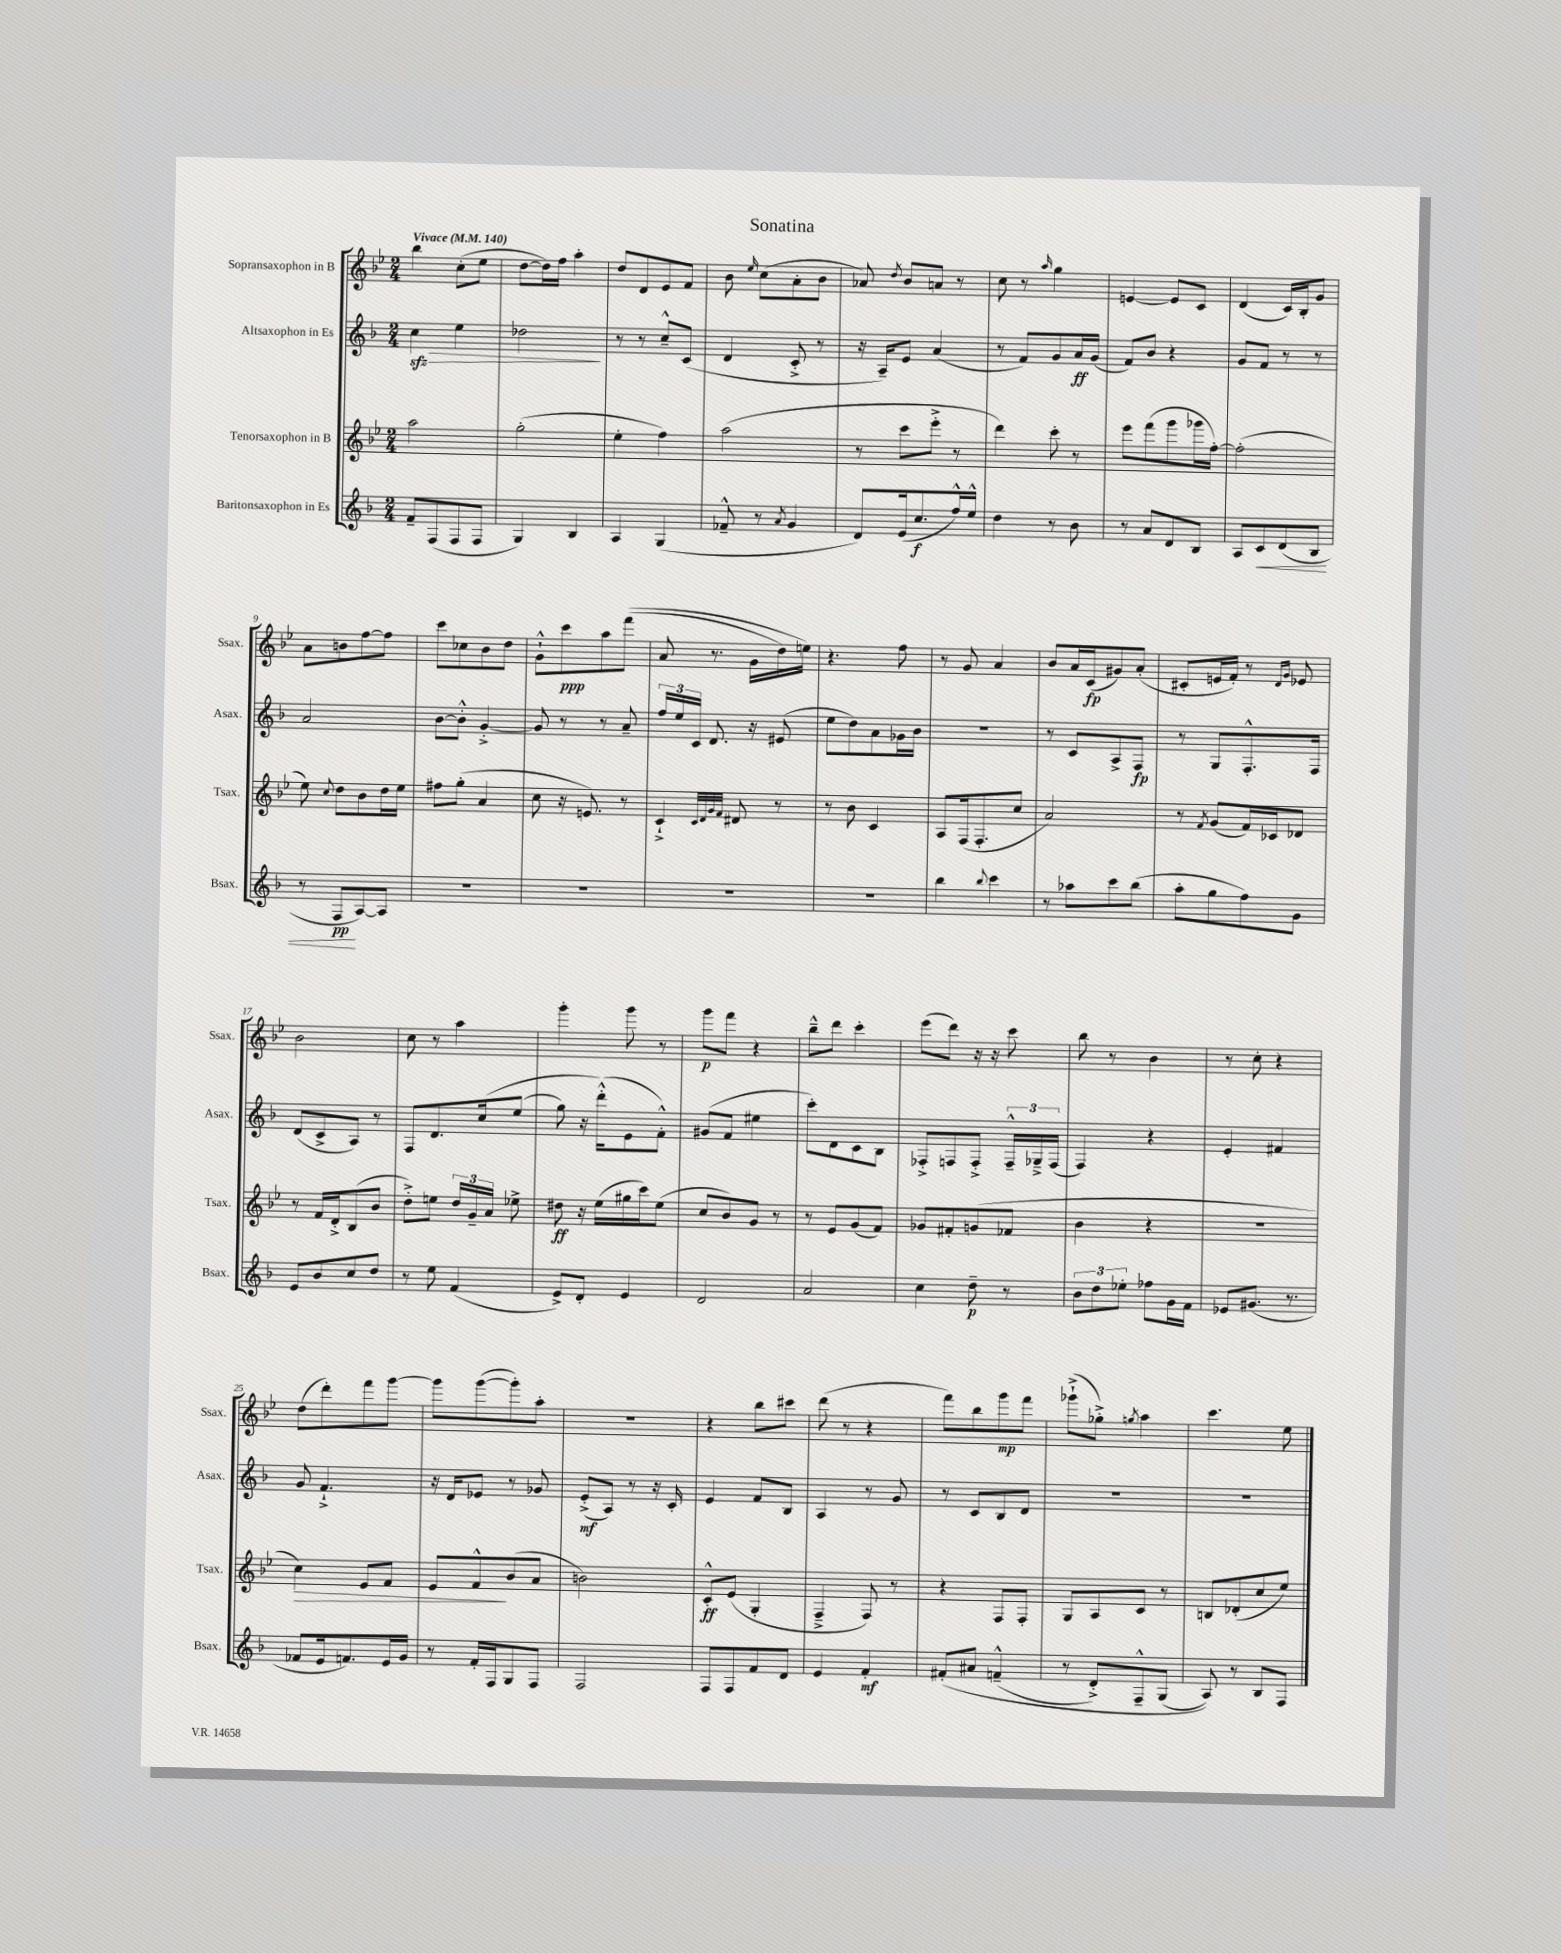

**kern	**kern	**kern	**kern
*staff4	*staff3	*staff2	*staff1
*clefG2	*clefG2	*clefG2	*clefG2
*k[b-]	*k[b-e-]	*k[b-]	*k[b-e-]
*M2/4	*M2/4	*M2/4	*M2/4
*MM140	*MM140	*MM140	*MM140
8f~/L	2aa\	4cc\	4bb-\
(8F/	.	.	.
8F/	.	4ee\	(8cc'\L
8F/J	.	.	8ee-\J
=	=	=	=
4G/)	(2gg'\	2dd-\	[8dd\L
.	.	.	16dd\]L)
.	.	.	16ff\JJ
4B-/	.	.	4aa'\
=	=	=	=
4A/	4ee-'\	8r	8dd/L
.	.	8r	8d/
(4G/	4ff\)	8cc~^^/L	8e-/
.	.	(8c/J	8f/J
=	=	=	=
8f-~^^/	(2aa\	4d/	8b-\
.	.	.	16qqee-/
8r	.	.	(8cc\L
8qa/	.	.	.
4g/	.	8c'^/	8a'\
.	.	8r	8b-\J
=	=	=	=
8d/L)	8r	16r	8a-/)
.	.	16A~/LK)	.
.	.	.	8qdd/
(16e/k	8ccc\L	8e/J	8b-/L
8.cc/	.	.	.
.	8eee-'^\J	(4a/	8a/J
16ff^^/L)	8r	.	8r
16ee^^/JJ	.	.	.
=	=	=	=
4dd\	4ddd\)	8r	8cc\
.	.	8f/L)	8r
.	.	.	16qqaa/
8r	8ccc'\	8g/	4gg\
8b-\	8r	16a/L	.
.	.	(16g/JJ	.
=	=	=	=
8r	8eee-\L	8f/L)	[4e/
8a/L	(8fff\	8b-/J	.
8d/	8ggg\	4r	8e/]L
8B-/J	16ggg-\L	.	8c/J
.	[16ff'\JJ)	.	.
=	=	=	=
8A/L	(2ff'\]	8g/L	(4d/
8c/	.	8f/J	.
(8d/	.	8r	16c/LL)
.	.	.	16B-'/J
8B-/J	.	8r	8g/J
=	=	=	=
8r	8ee-\)	2a/	8a\L
.	8qqcc/	.	.
8F/L	8dd\L	.	8b\
[8A/)	8b-\	.	[8ff\
8A/]J	16dd\L	.	8ff\]J
.	16ee-\JJ	.	.
=	=	=	=
2r	8ff#\L	[8b-\L	8ccc\L
.	(8gg'\J	8b-'^^\]J	8cc-\
.	4a/	[4g'^/	8b-\
.	.	.	8dd\J
=	=	=	=
2r	8cc\	8g/]	8g`^^\L
.	16r	8r	8ccc\
.	8.e/)	.	.
.	.	8r	8aa\
.	8r	8a~/	&((8fff\J
=	=	=	=
2r	4c`^/	24ff/LL	8a/
.	.	24ee/	.
.	.	24c/JJ	.
.	.	8.d/	8.r
.	32qqc/LLL	.	.
.	32qqd/	.	.
.	32qqg/	.	.
.	32qqf/JJJ	.	.
.	8d#/	.	.
.	.	16r	16g\LL
.	8r	(8e#/	16dd\)
.	.	.	16ee\JJ&)
=	=	=	=
2r	8r	8ee\L	4.r
.	8b-\	8dd\)	.
.	4c/	8a\	.
.	.	16g-\L	8ff\
.	.	16b-\JJ	.
=	=	=	=
4bb-\	8A/L	2r	8r
.	(16F/k	.	8g/
.	8.F'/	.	.
8qqbb-/	.	.	.
4ccc\	.	.	4a/
.	8cc/J	.	.
=	=	=	=
8r	2a/)	8r	8b-/L
8aa-\L	.	8c/L	16a/L
.	.	.	(16c/J
8ccc\	.	8A^/	8g#/)
(8bb-\J	.	8F/J	(8a'/J
=	=	=	=
8aa'\L	8r	8r	8c#'/L
.	8qf/	.	.
8gg\	(8g/L	8G/L	16e/L
.	.	.	16f'/JJ)
8ff\)	16f/L)	8.F'^^/	8r
.	16c-/J	.	.
.	.	.	16qqd/LL
.	.	.	16qqg/JJ
8g\J	8d-/J	.	8e-/
.	.	16F/Jk	.
=	=	=	=
8e/L	8r	(8d/L	2b-\
8b-/	16f/LL	8c^/	.
.	16d'^/J	.	.
8cc/	(8B-/	8A/J)	.
8dd/J	8b-/J	8r	.
=	=	=	=
8r	8dd'^\L)	8F/L	8cc\
8ee\	8ee\J	8.d/	8r
(4f/	24dd/LL	.	4aa\
.	24g~/	.	.
.	.	&(16cc/k	.
.	24a/JJ	.	.
.	8ee-^\	(8ee/J	.
=	=	=	=
8e^/L)	8dd#\	8gg\)	4ggg'\
8d'/J	16r	16r	.
.	(16ee-\LL	(16ddd'^^\LK&)	.
4e/	16gg#\	8e\	8ggg\
.	16ccc\J)	.	.
.	(8ee-\J	8f'^^\J)	8r
=	=	=	=
2d/	8cc/L	(8g#/L	8ggg\L
.	8b-/)	8f/J	8fff\J
.	8g/J	4ee#\	4r
.	8r	.	.
=	=	=	=
2a/	8r	8ccc'\L)	8bb-~^^\L
.	8e-/L	8d\	8ddd\J
.	(8g/	8c\	4ccc'\
.	8f/J)	8B-\J	.
=	=	=	=
4cc\	8g-/L	8F-'^/L	(8eee-\L
.	8f#'/	8F/	8ddd\J)
8dd~\	(8g/	8F'^/J	16r
.	.	.	16r
8r	8f-/J	24F~^^/LL	8ccc\
.	.	24G-~^/	.
.	.	(24F/JJ	.
=	=	=	=
12b-\L	4b-\	4F/)	8bb-\
12dd\	.	.	.
.	.	.	8r
12ee-'\J	.	.	.
8ff-\L	4r	4r	4b-\
16g\L	.	.	.
16f\JJ	.	.	.
=	=	=	=
8e-/L	2r	4e'/	8r
(8.g#/J	.	.	8cc'\
.	.	4f#/	4r
8.r	.	.	.
=	=	=	=
8f-/L	4cc\)	8g/	(8dd\L
16e/k	.	4.f`^/	8ddd'\)
8.f/)	.	.	.
.	8e-/L	.	8fff\
16e/L	8f/J	.	[8ggg\J
16g/JJ	.	.	.
=	=	=	=
8r	8e-/L	16r	8ggg\]L
.	.	16d/LK	.
16f'/LL	8f^^/	8e-/J	([8ggg\
16F/J	.	.	.
8G/	(8b-/	8r	8ggg'\])
8F/J	8a/J	8g-/	8aa'\J
=	=	=	=
2F/	2b\)	(8e'^/L	2r
.	.	8A/J)	.
.	.	8r	.
.	.	16r	.
.	.	16c'/	.
=	=	=	=
8F/L	8c'^^/L	4e/	4r
8F/	(8e-/J	.	.
8f/	4G'/	8f/L	8bb-\L
8d/J	.	8B-/J	8ccc#\J
=	=	=	=
4e/	4F~^/	4A/	(8ddd\
.	.	.	8r
4f'/	8F/)	8r	4r
.	8r	8g/	.
=	=	=	=
&(8f#'/L	4r	8r	8fff\L)
8a#/J	.	8c/L	8bb-\
(4f~^^/	8F/L	8B-/	8ggg\
.	8F'/J	8d/J	8fff\J
=	=	=	=
8r	8G/L	2r	(8ggg-`^\L
8d'^/L)	8A/	.	8gg-'^\J)
.	.	.	8qgg/
8F~^^/	8c/J	.	4aa\
(8G/J	8r	.	.
=	=	=	=
8A/)&)	8B/L	2r	4.ccc\
8r	(8d-'/	.	.
8B-/L	8cc/	.	.
8F/J	8ee-/J)	.	8ee-\
==	==	==	==
*-	*-	*-	*-
